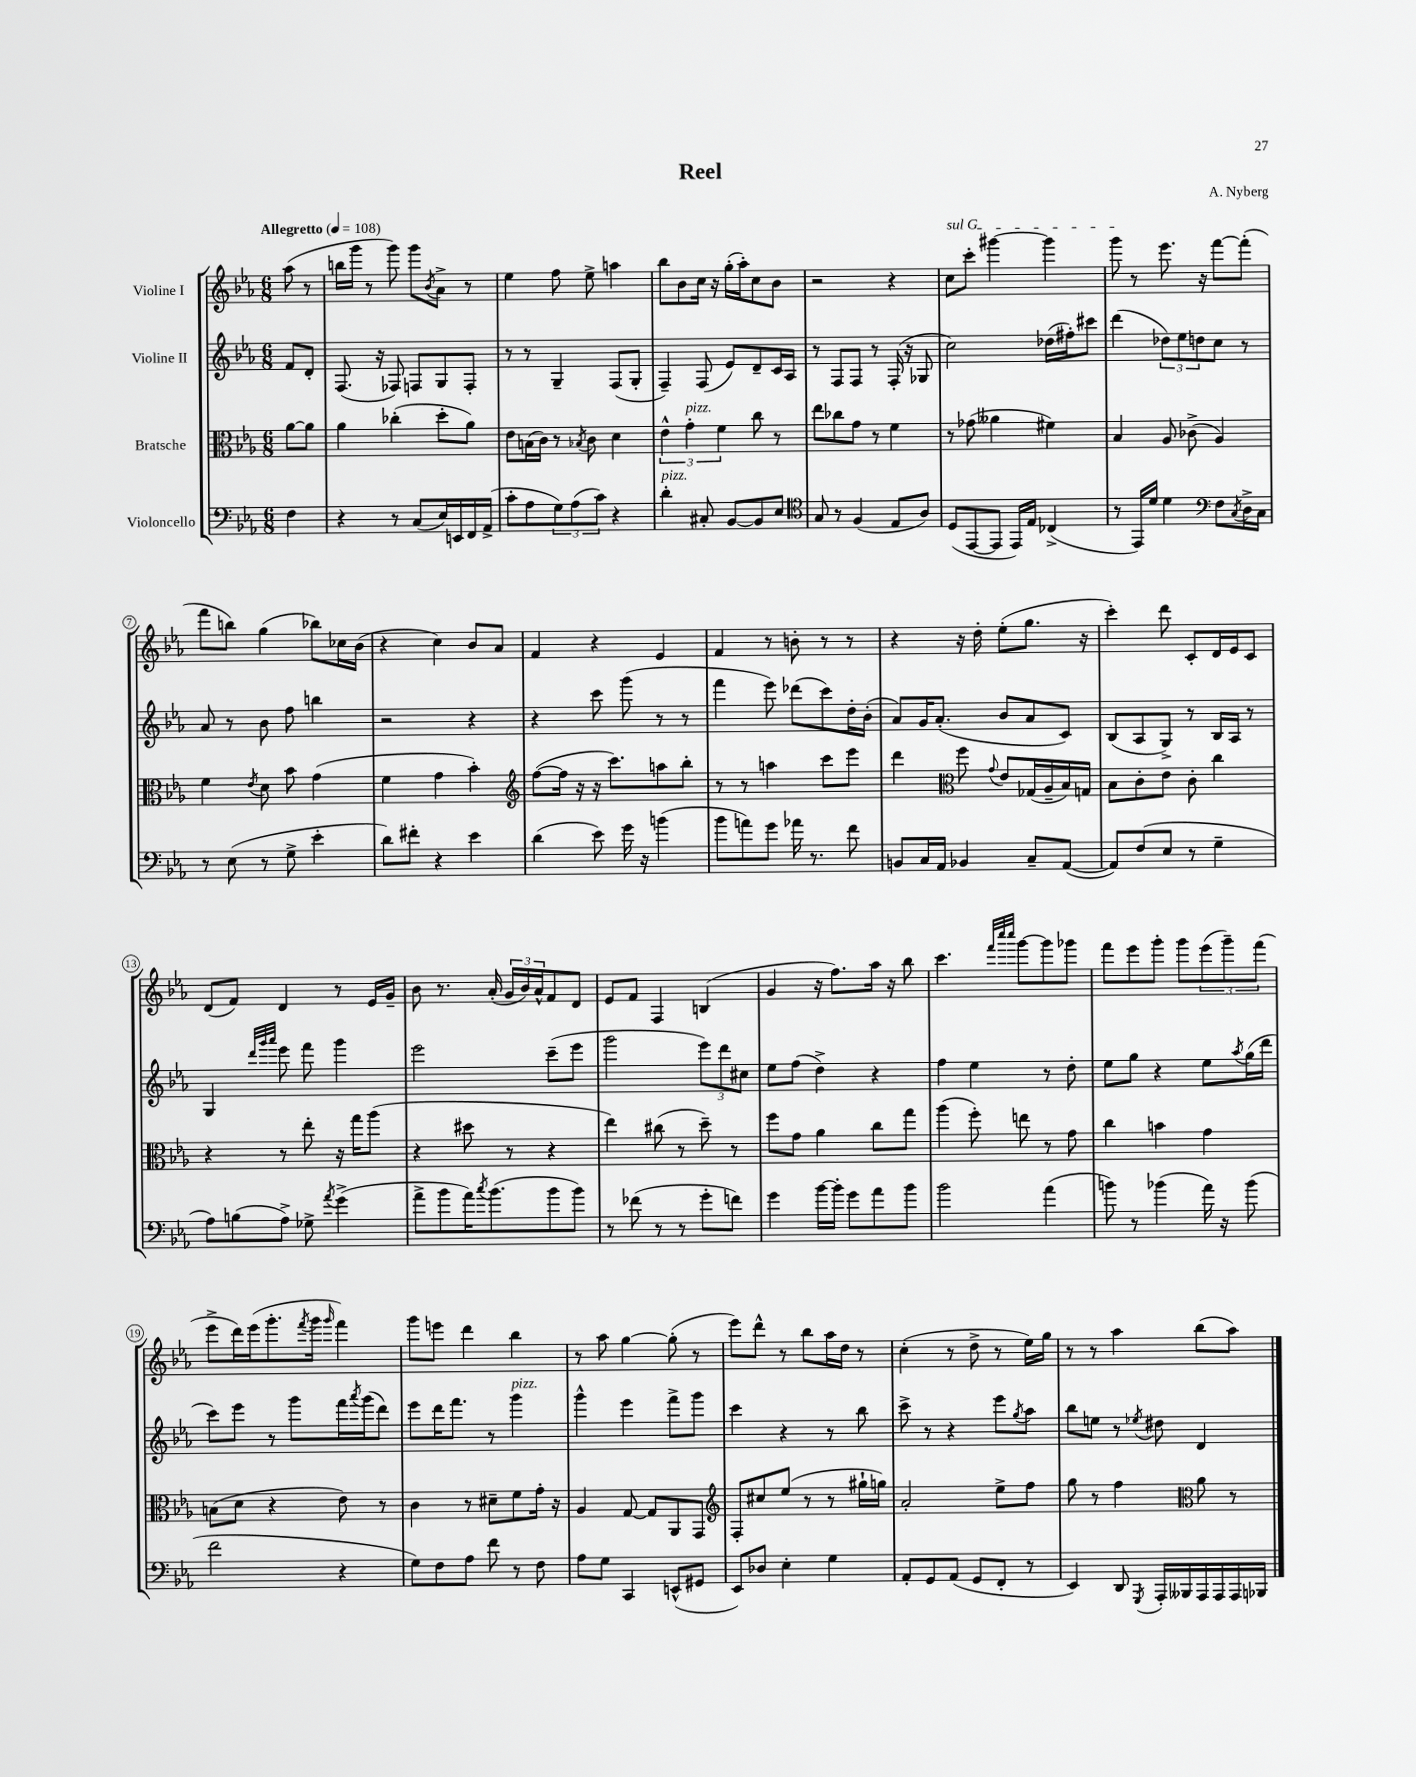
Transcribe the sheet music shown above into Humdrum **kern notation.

**kern	**kern	**kern	**kern
*part4	*part3	*part2	*part1
*staff4	*staff3	*staff2	*staff1
*I"Violoncello	*I"Bratsche	*I"Violine II	*I"Violine I
*clefF4	*clefC3	*clefG2	*clefG2
*k[b-e-a-]	*k[b-e-a-]	*k[b-e-a-]	*k[b-e-a-]
*M6/8	*M6/8	*M6/8	*M6/8
*MM108	*MM108	*MM108	*MM108
=	=	=	=
!	!	!	!LO:TX:a:B:t=Allegretto
4F\	[8a-\L	8f/L	(8aa-\
.	8a-\J]	8d'/J	8r
=1	=1	=1	=1
4r	4a-\	(8.F/	16bbn\LL
.	.	.	16ggg\JJ
.	.	.	8r
.	.	16r	.
8r	(4cc-X'\	8F-X/)	8ggg\)
(8C/L	.	8Fn/L	8ggg\L
.	.	.	8qb-/
16E-/L)	8dd'\L	8G/	8a-^\J
16EEn/	.	.	.
16FF/	8a-\J)	8F'/J	8r
(16AA-^/JJ	.	.	.
=2	=2	=2	=2
8c'\L	8e-\L	8r	4ee-\
8A-\	(16Bn\L	8r	.
.	16c\JJ)	.	.
12G\)	8r	4G~/	8ff\
(12A-\	.	.	.
.	8qB-X/	.	.
.	8c\	.	8ee-^\
12c\J)	.	.	.
4r	4d\	(8F/L	4aan\
.	.	8G'/J	.
=3	=3	=3	=3
!LO:TX:a:i:t=pizz.	!	!	!
4d'\	6e-^^\	4F~/)	8bb-\L
.	.	.	8b-\
!	!LO:TX:a:i:t=pizz.	!	!
.	6g'\	.	.
8C#X'/	.	(8F/	16cc\Jk
.	.	.	16r
.	6f\	.	.
[8BB-/L	.	8e-/L)	(16gg'\LL
.	.	.	16aa-'\J)
8BB-/]	8cc\	8d~/	8cc\
8E-/J	8r	16c/L	8b-\J
.	.	16A-/JJ	.
=4	=4	=4	=4
*clefC4	*	*	*
8G/	8ee-\L	8r	2r
8r	8cc-X\	8F/L	.
(4F/	8g\J	8F/J	.
.	8r	8r	.
8E-/L	4f\	(16F'/	4r
.	.	16r	.
8A-/J)	.	8G-X/	.
=5	=5	=5	=5
!	!	!	!LO:TX:a:i:t=sul G
(8D/L	8r	2cc\)	8cc\L
[8EE-/	(8g-X\	.	8ccc'\J
8EE-/J]	4a--X\	.	[4ggg#X\
16EE-/LL)	.	.	.
16E-/JJ	.	.	.
(4C-X^/	4f#X\)	(16dd-X\LL	4ggg#\]
.	.	16ff#X'\J)	.
.	.	8ccc#X\J	.
=6	=6	=6	=6
8r	4B-/	(4ddd\	8ggg\
16EE-/LL)	.	.	8r
16d/JJ	.	.	.
4d\	8A-/	12dd-X\L)	8.eee-\
.	.	12ee-\	.
.	(8c-X^\	.	.
.	.	12ddn\	.
.	.	.	16r
*clefF4	*	*	*
8F\L	4A-/)	8cc\J	[8fff\L
8qC/	.	.	.
16D^\L	.	8r	(8fff'\J]
16C\JJ	.	.	.
!!LO:LB:g=z
=7	=7	=7	=7
8r	4f\	8a-/	8fff\L
(8E-\	.	8r	8bbn\J)
.	8qe-/	.	.
8r	8d\	8b-\	(4gg\
8G^\	8b-\	8ff\	.
4e-'\	(4g\	4bbn\	8bb-X\L)
.	.	.	16cc-X\L
.	.	.	(16b-\JJ
=8	=8	=8	=8
8d\L)	4f\	2r	4r
8f#X'\J	.	.	.
4r	4g\	.	4cc\)
4e-\	4b-'\)	4r	8b-/L
.	.	.	8a-/J
=9	=9	=9	=9
*	*clefG2	*	*
(4d\	([8ff\L	4r	4f/
.	16ff\Jk]	.	.
.	16r	.	.
8e-\)	16r	8ccc\	4r
.	8.ccc\L)	.	.
16g\	.	(8ggg\	.
16r	.	.	.
(4bn\	8aan\	8r	4e-/
.	8bb-'\J	8r	.
=10	=10	=10	=10
8b-\L	8r	4fff\	4f/
8an\)	8r	.	.
8g\J	4aan\	8eee-\)	8r
16a-X\	.	(8ddd-X\L	8bn'\
8.r	.	.	.
.	8ccc\L	8ccc\)	8r
8f\	8eee-\J	16dd'\L	8r
.	.	(16b-'\JJ	.
=11	=11	=11	=11
8BBn/L	4ddd\	8a-/L)	4r
16C/L	.	16g/K	.
16AA-/JJ	.	(8.a-'/J	.
*	*clefC3	*	*
4BB-X/	8ff\	.	16r
.	.	.	16dd'\
.	8qqg/	.	.
.	8e-/L	8b-/L	(8ee-'\L
8C~/L	(16G-X/L	8a-/	8.gg\J
.	16A-~/	.	.
([8AA-/J	16B-/)	8c/J)	.
.	16Gn/JJ	.	16r
=12	=12	=12	=12
8AA-/L])	8B-\L	(8B-/L	4ccc'\)
(8F/	8c'\	8A-/	.
8E-/J	8e-\J	8G^/J)	8ddd\
8r	8c'\	8r	8c'/L
4G~\	4cc\	16B-/LL	16d/L
.	.	16A-/JJ	16e-/J
.	.	8r	8c/J
!!LO:LB:g=z
=13	=13	=13	=13
8A-\L)	4r	4G/	(8d/L
(8Bn\	.	.	8f/J)
.	.	32qqddd/LLL	.
.	.	32qqggg/	.
.	.	32qqaaa-/JJJ	.
8A-^\J)	8r	8eee-\	4d/
8G-X^\	8ee-'\	8fff\	.
8qa-/	.	.	.
(4g^\	16r	4ggg\	8r
.	16gg\KL	.	.
.	(8aa-\J	.	16e-/LL
.	.	.	16g~/JJ
=14	=14	=14	=14
8a-^\L	4r	2eee-\	8b-\
8b-\	.	.	8.r
16a-\K)	8dd#X\	.	.
8qcc/	.	.	.
(8.b-\	.	.	(16a-'/
.	8r	.	24g/LL
.	.	.	24b-/)
.	.	.	24a-^^/J
8b-\	4r	(8ccc~\L	8f/
8b-\J)	.	8eee-\J	8d/J
=15	=15	=15	=15
8r	4ee-\)	2ggg\	8e-/L
(8f-X\	.	.	8f/J
8r	(8cc#X\	.	4F/
8r	8r	.	.
8g'\L	8dd~\)	12eee-\L)	(4Bn/
.	.	12ddd\	.
8fn\J)	8r	.	.
.	.	12cc#X\J	.
=16	=16	=16	=16
4g\	8ff\L	8ee-\L	4g/
.	8g\J	(8ff\J	.
[16b-\LL	4a-\	4dd^\)	16r
16b-'\JJ]	.	.	8.ff\L)
8g\L	.	.	.
8a-\	8cc\L	4r	16aa-\Jk
.	.	.	16r
8b-\J	8gg\J	.	8bb-\
=17	=17	=17	=17
2b-\	(4aa-\	4ff\	4.ccc\
.	8ff'\)	4ee-\	.
.	.	.	32qqfff/LLL
.	.	.	32qqcccc/
.	.	.	32qqcccc/JJJ
.	8een\	.	[8ggg\L
(4a-\	8r	8r	8ggg\]
.	8g\	8dd'\	8ggg-X\J
=18	=18	=18	=18
8bn\)	4cc\	8ee-\L	8fff\L
8r	.	8gg\J	8eee-\
(4b-X\	4bn\	4r	8ggg'\J
.	.	.	8ggg\L
16a-\)	4g\	8ee-\L	(12eee-\
16r	.	.	.
.	.	.	12ggg~\)
.	.	8qaa-/	.
(8b-\	.	(16gg\L	.
.	.	.	(12fff\J
.	.	16ddd\JJ	.
!!LO:LB:g=z
=19	=19	=19	=19
2f\	(8Bn\L	8ccc\L)	8eee-^\L
.	8d\J	8eee-\J	16ddd\L)
.	.	.	(16eee-\J
.	4r	8r	8.ggg'\
.	.	8ggg\L	.
.	.	.	8qfff/
.	.	.	16ggg\Jk
.	.	.	16qqggg/
4r	8e-\)	16fff\L	4fff\)
.	.	8qaaa-/	.
.	.	(16ggg\J	.
.	8r	8ddd\J)	.
=20	=20	=20	=20
8G\L)	4c\	8eee-\L	8ggg\L
8F\	.	16ddd\K	8eeen\J
.	.	8.fff\J	.
8A-\J	8r	.	4ddd\
8f\	8d#X~\L	8r	.
!	!	!LO:TX:a:i:t=pizz.	!
8r	8f\	4ggg\	4bb-\
8F\	16g'\Jk	.	.
.	16r	.	.
=21	=21	=21	=21
8A-\L	4A-/	4ggg^^\	8r
8G\J	.	.	8aa-\
4CC/	[8G/	4eee-\	[4gg\
.	8G/L]	.	.
(8EEn^^/L	8AA-/	8fff^\L	(8gg'\]
8GG#X/J	8GG/J	8ggg\J	8r
=22	=22	=22	=22
*	*clefG2	*	*
8EE-/L)	8F'/L	4ccc\	8eee-\L)
8D-X/J	8cc#X/	.	8ddd^^\J
4E-'\	(8ee-/J	4r	8r
.	8r	.	8bb-\L
4G\	8r	8r	16aa-\L
.	.	.	16dd\JJ
.	16gg#X`\LL	8bb-\	8r
.	16ggn\JJ)	.	.
=23	=23	=23	=23
8AA-'/L	2a-'/	8ccc^\	(4cc'\
8GG/	.	8r	.
(8AA-/J	.	4r	8r
8GG/L	.	.	8dd^\
8FF'/J	8ee-^\L	8eee-\L	8r
.	.	8qgg/	.
8r	8ff\J	8aa-\J	16ee-\LL)
.	.	.	16gg\JJ
=24	=24	=24	=24
4EE-/)	8gg\	8bb-\L	8r
.	8r	8een\J	8r
8DD/	4ff\	8r	4aa-\
8qGGG/	.	8qee-X/	.
16AAA-'/LL	.	8dd#X\	.
16BBB--X/	.	.	.
*	*clefC3	*	*
16AAA-/	8a-\	4d/	(8bb-\L
16AAA-/	.	.	.
16AAA-/	8r	.	8aa-\J)
16BBB-X/JJ	.	.	.
==	==	==	==
*-	*-	*-	*-
